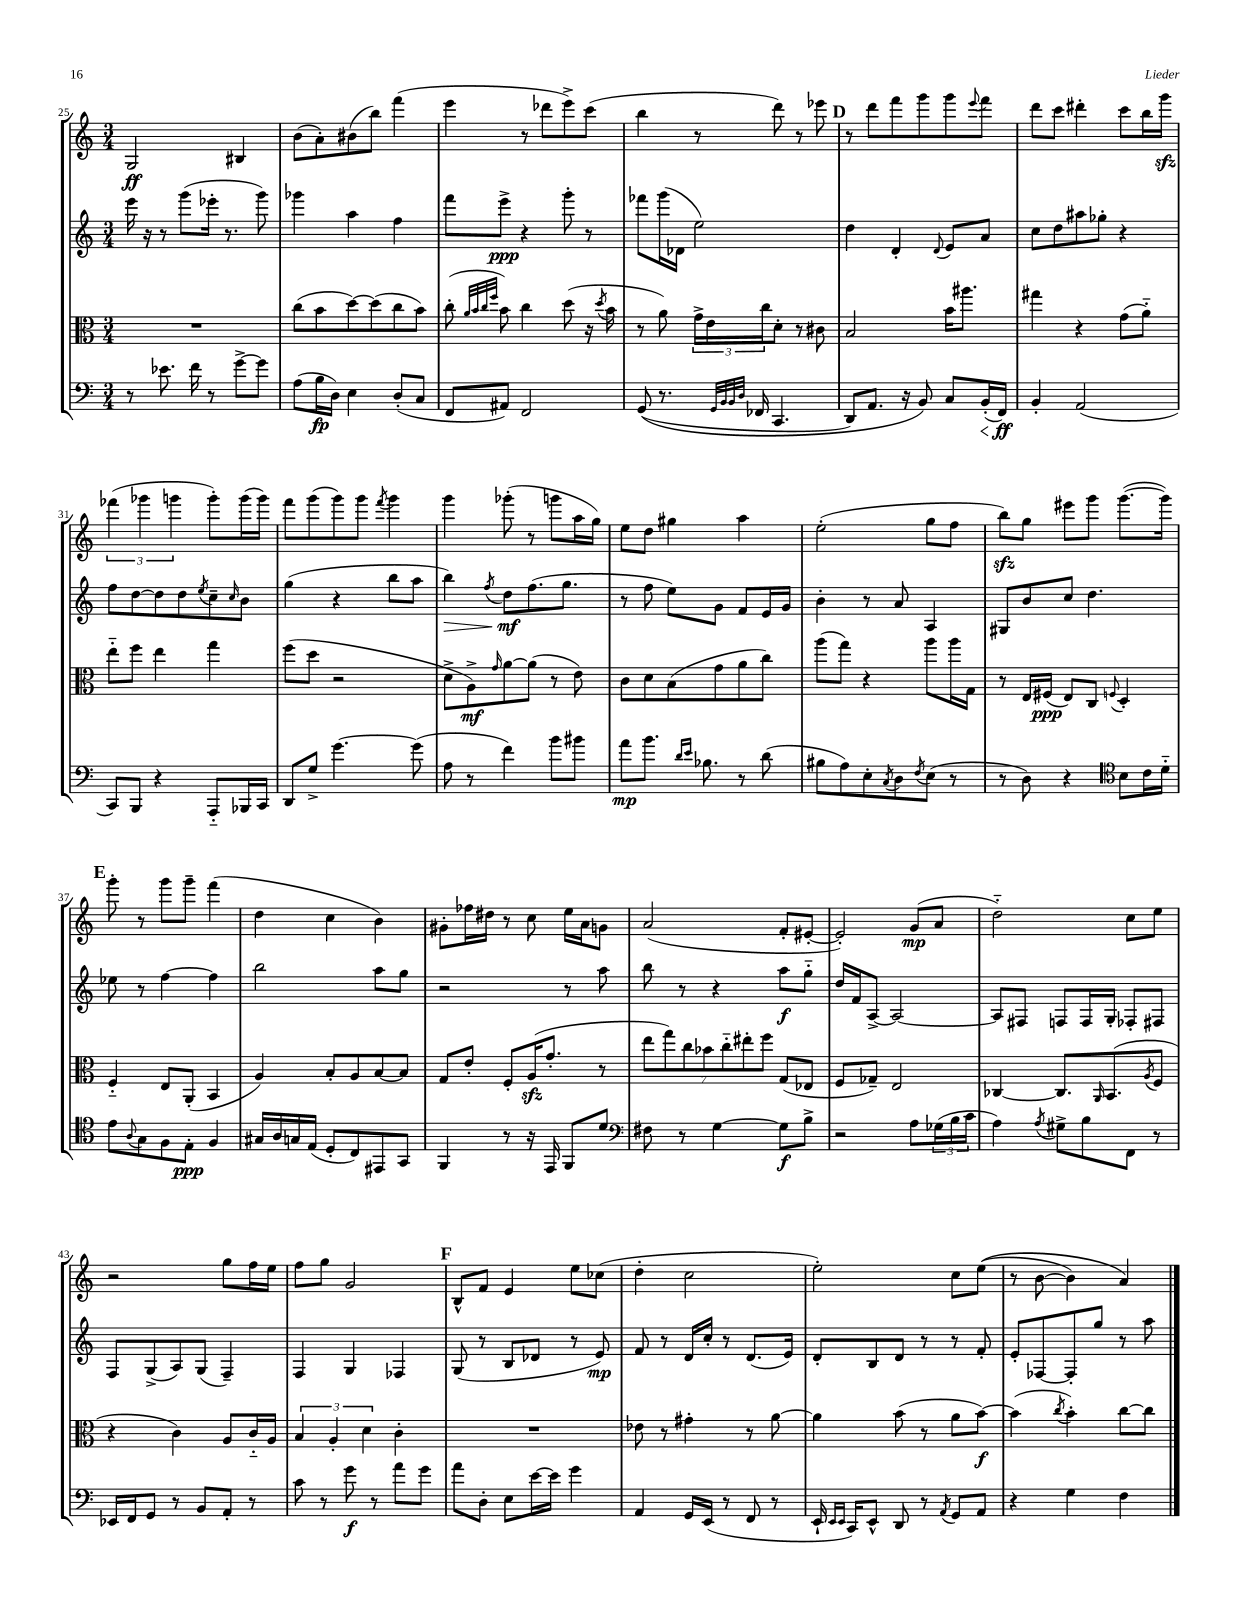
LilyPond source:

<<
\new StaffGroup <<
\new Staff = "s0" {
    \clef treble \key c \major \numericTimeSignature \time 3/4
    g2\ff bis4 |
    b'8( a'8-.) bis'8( b''8) f'''4( |
    e'''4 r8 des'''8 e'''8->) c'''8( |
    b''4 r8 d'''8) r8 ees'''8 |
    \mark \markup { \bold "D" } r8 d'''8 f'''8 g'''8 g'''8 \appoggiatura { e'''8 } f'''8 |
    d'''8 c'''8 dis'''4-. c'''8 b''16 g'''16\sfz |
    \tuplet 3/2 { fes'''4( ges'''4 g'''4 } g'''8-.) g'''16( g'''16) |
    f'''8 g'''8( g'''8) g'''8 \acciaccatura { f'''8 } g'''4 |
    g'''4 ges'''8-.( r8 g'''8 a''16 g''16) |
    e''8 d''8 gis''4 a''4 |
    e''2-.( g''8 f''8 |
    b''8\sfz) g''8 eis'''8 g'''8 g'''8.~( g'''16) |
    \mark \markup { \bold "E" } g'''8-. r8 g'''8 g'''8-- f'''4( |
    d''4 c''4 b'4) |
    gis'8-. fes''16 dis''16 r8 c''8 e''16 a'16 g'8 |
    a'2( f'8-. eis'8~-. |
    eis'2-.) g'8\mp( a'8 |
    d''2-_) c''8 e''8 |
    r2 g''8 f''16 e''16 |
    f''8 g''8 g'2 |
    \mark \markup { \bold "F" } b8-^ f'8 e'4 e''8 ces''8( |
    d''4-. c''2 |
    e''2-.) c''8 e''8(\( |
    r8 b'8~ b'4) a'4\) \bar "|." |
}
\new Staff = "s1" {
    \clef treble \key c \major \numericTimeSignature \time 3/4
    e'''16 r16 r8 g'''8( ees'''16-. r8. g'''8) |
    ges'''4 a''4 f''4 |
    f'''8 e'''8->\ppp r4 g'''8-. r8 |
    fes'''8 g'''16( des'16 e''2) |
    \mark \markup { \bold "D" } d''4 d'4-. \appoggiatura { d'8 } e'8 a'8 |
    c''8 d''8 ais''8 ges''8-. r4 |
    f''8 d''8~ d''8 d''8 \acciaccatura { e''8 } c''8-- \grace { c''16 } b'8 |
    g''4( r4 b''8 a''8 |
    b''4\>) \acciaccatura { f''8 } d''8\mf\! f''8.( g''8. |
    r8 f''8 e''8) g'8 f'8 e'16 g'16 |
    b'4-. r8 a'8 a4 |
    gis8 b'8 c''8 d''4. |
    \mark \markup { \bold "E" } ees''8 r8 f''4~ f''4 |
    b''2 a''8 g''8 |
    r2 r8 a''8 |
    b''8 r8 r4 a''8\f g''8-_ |
    d''16 f'16 a8~-> a2~ |
    a8 fis8 f8 f16 g16-. fes8-. fis8 |
    f8 g8->( a8) g8( f4--) |
    f4 g4 fes4 |
    \mark \markup { \bold "F" } g8( r8 b8 des'8 r8 e'8\mp) |
    f'8 r8 d'16 c''16-. r8 d'8.( e'16) |
    d'8-. b8 d'8 r8 r8 f'8-. |
    e'8-. fes8~ fes8-. g''8 r8 a''8 \bar "|." |
}
\new Staff = "s2" {
    \clef alto \key c \major \numericTimeSignature \time 3/4
    R2. |
    c''8( b'8 d''8~) d''8( c''8 b'8) |
    c''8-.( \grace { a'32 b'32 c''32 f''32 } b'8) c''4 d''8( r16 \acciaccatura { d''8 } b'16 |
    r8 a'8) \tuplet 3/2 { g'16-> e'16 c''16 } d'8-. r8 cis'8 |
    \mark \markup { \bold "D" } b2 b'16 ais''8. |
    gis''4 r4 g'8( a'8-_) |
    e''8-_ f''8 e''4 g''4 |
    f''8( d''8 r2 |
    d'8-> a8->\mf) \grace { g'16 } a'8~ a'8( r8 e'8) |
    c'8 d'8 b8( g'8 a'8 c''8) |
    a''8( g''8) r4 a''8 a''16 g16 |
    r8 e16 fis16\ppp( e8) c8 \appoggiatura { f8 } d4-. |
    \mark \markup { \bold "E" } f4-_ e8 a,8-.( b,4 |
    a4) b8-. a8 b8~ b8 |
    g8 e'8-. f8-. a16\sfz( g'8.-. r8 |
    \tuplet 7/4 { e''8 g''8) c''8 bes'8 c''8-_ eis''8-. f''8 } g8( ees8 |
    f8 ges8--) e2 |
    ces4~ ces8. \grace { a,16 } b,8.( \acciaccatura { a8 } f8 |
    r4 c'4) a8 c'16-_ a16 |
    \tuplet 3/2 { b4 a4-. d'4 } c'4-. |
    \mark \markup { \bold "F" } R2. |
    ees'8 r8 gis'4-. r8 a'8~ |
    a'4 b'8( r8 a'8 b'8~\f) |
    b'4( \acciaccatura { c''8 } b'4-.) c''8~ c''8 \bar "|." |
}
\new Staff = "s3" {
    \clef bass \key c \major \numericTimeSignature \time 3/4
    r8 ees'8. f'16 r8 g'8~-> g'8 |
    a8( b16\fp d16) e4 d8-.( c8 |
    f,8 ais,8) f,2 |
    g,8(\( r8. \grace { g,32 b,32 b,32 d32 } fes,16 c,4. |
    \mark \markup { \bold "D" } d,8) a,8. r16 b,8\) c8 b,16-.\<( f,16\ff\!) |
    b,4-. a,2( |
    c,8) b,,8 r4 a,,8-_ bes,,16 c,16 |
    d,8 g8-> g'4.~ g'8( |
    a8 r8 f'4) b'8 bis'8 |
    a'8\mp b'8. \grace { d'16 e'16 } bes8. r8 d'8( |
    bis8 a8) e8-. \acciaccatura { c8 } d8 \acciaccatura { f8 } e8( r8 |
    r8 d8) r4 \clef tenor b8 c'16 d'16-_ |
    \mark \markup { \bold "E" } e'8 \appoggiatura { a8 } g8 f8 e8-.\ppp f4 |
    gis16 a16 g16 e16( d8-. c8) eis,8 g,8 |
    f,4 r8 r16 e,16 f,8 d'8 |
    \clef bass fis8 r8 g4~ g8\f b8-> |
    r2 a8 \tuplet 3/2 { ges16( b16 c'16 } |
    a4) \acciaccatura { a8 } gis8-> b8 f,8 r8 |
    ees,16 f,16 g,8 r8 b,8 a,8-. r8 |
    c'8 r8 g'8\f r8 a'8 g'8 |
    \mark \markup { \bold "F" } a'8 d8-. e8 e'16~ e'16 g'4 |
    a,4 g,16 e,16( r8 f,8 r8 |
    e,16-! \grace { e,16 e,16 } c,16) e,8-^ d,8 r8 \acciaccatura { a,8 } g,8 a,8 |
    r4 g4 f4 \bar "|." |
}
>>
>>
\layout { \context { \Score currentBarNumber = #25 } }
